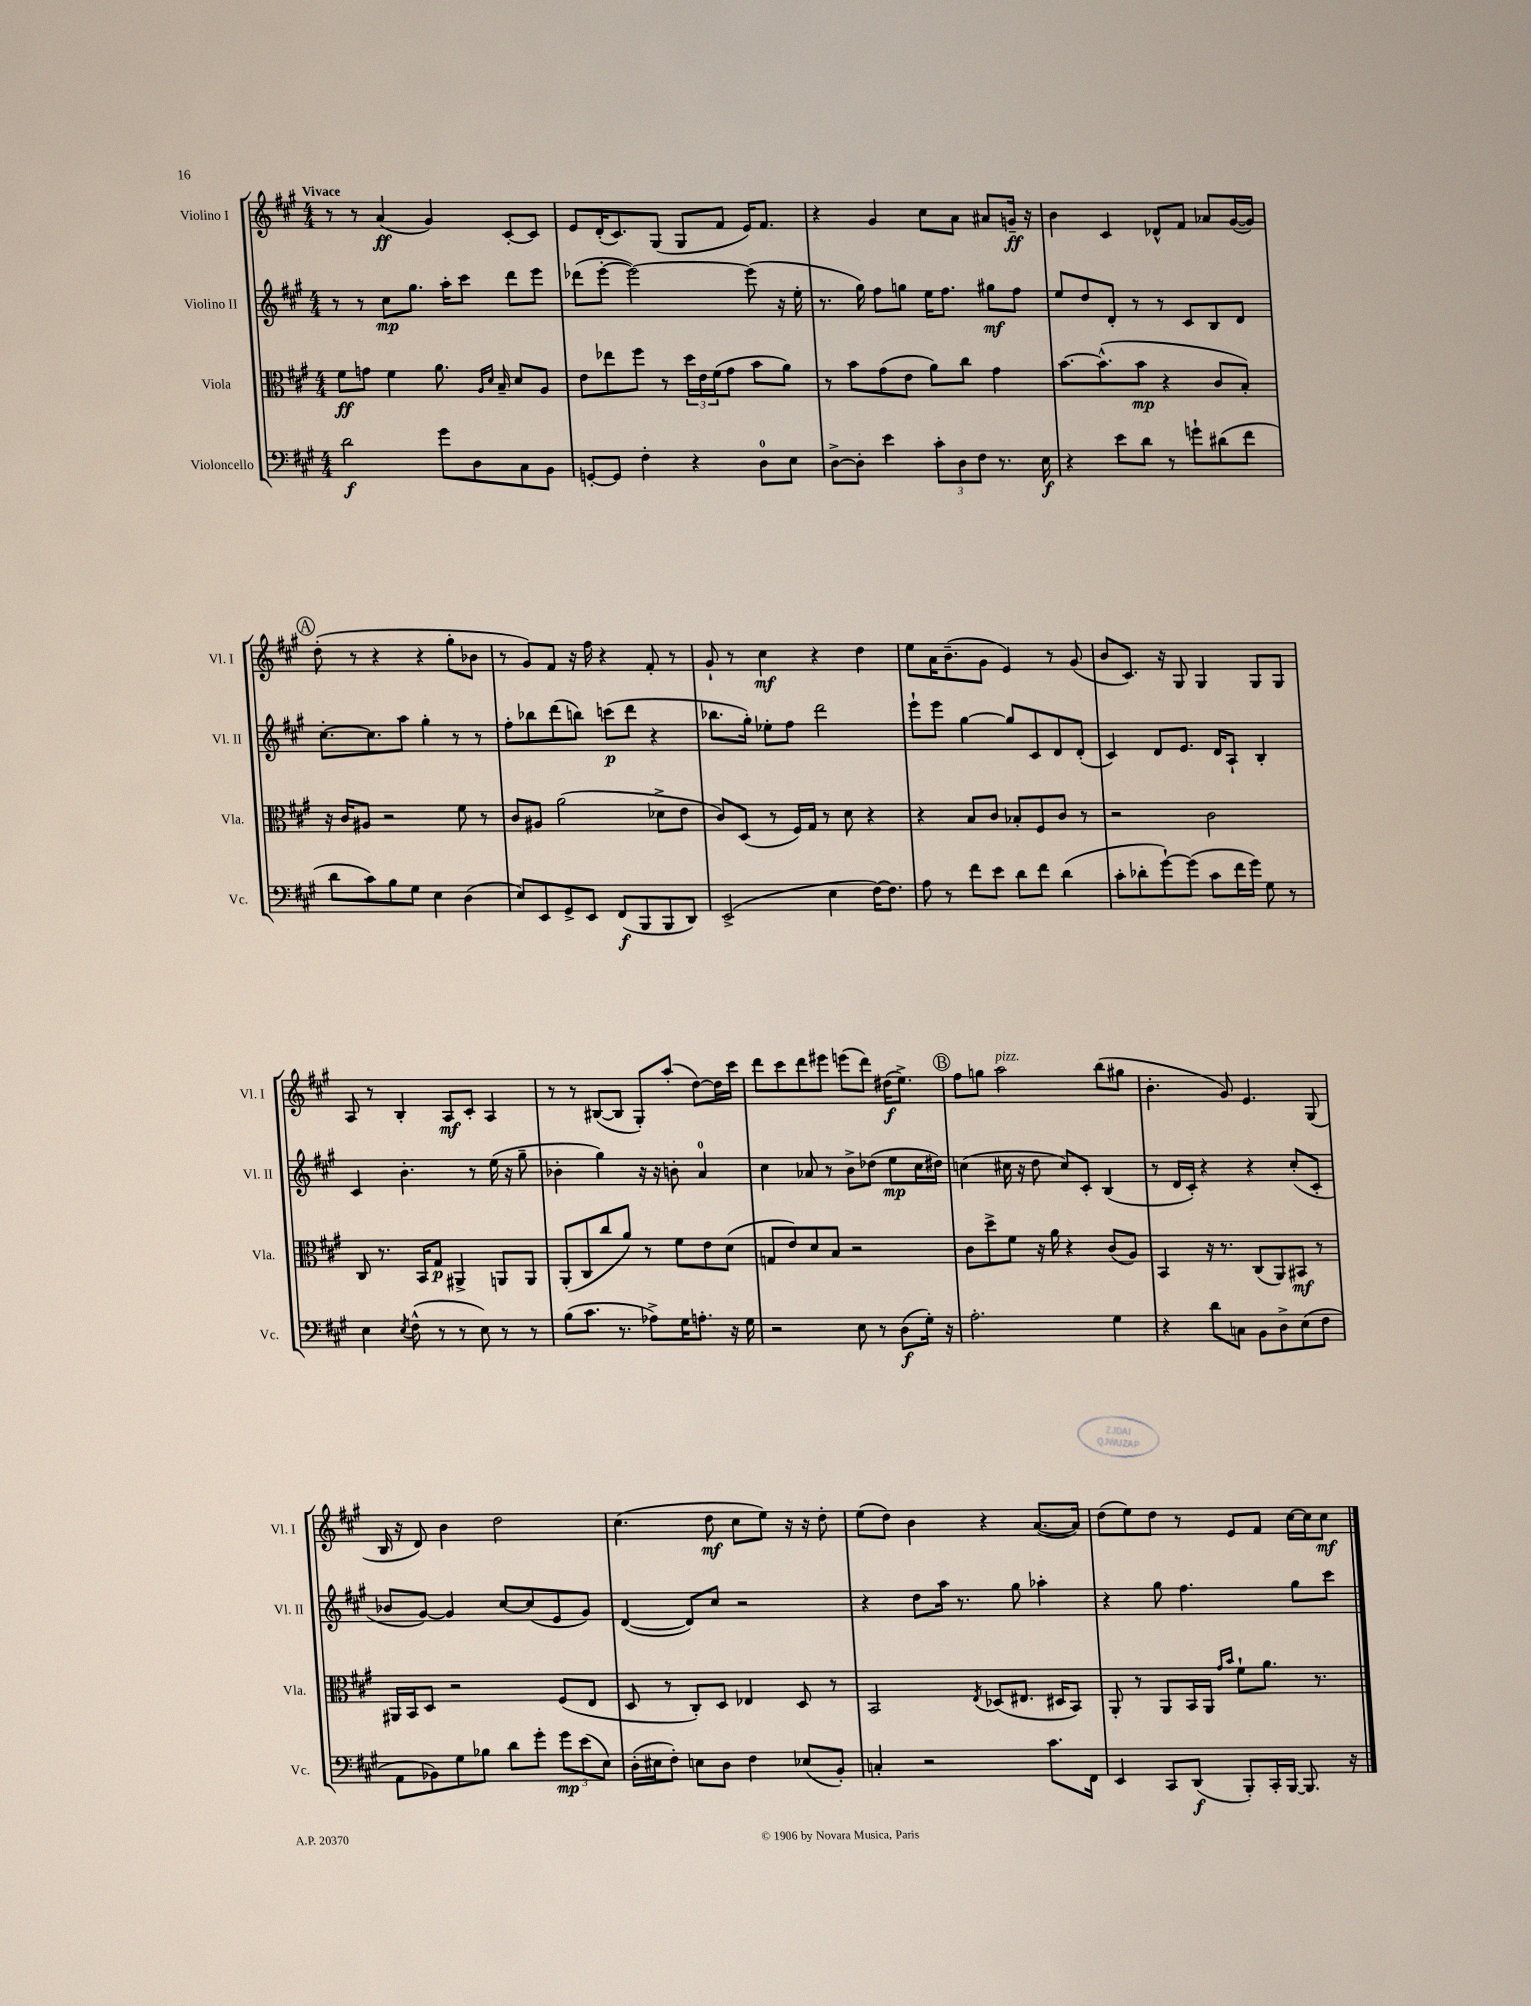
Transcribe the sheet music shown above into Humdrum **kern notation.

**kern	**kern	**kern	**kern
*staff4	*staff3	*staff2	*staff1
*clefF4	*clefC3	*clefG2	*clefG2
*k[f#c#g#]	*k[f#c#g#]	*k[f#c#g#]	*k[f#c#g#]
*M4/4	*M4/4	*M4/4	*M4/4
2d	8f#	8r	8r
.	8g	8r	8r
.	4f#	8cc#	(4a
.	.	8.gg#	.
8g#	8.a	.	4g#)
.	.	16aa'	.
8D	.	8ccc#	.
.	16qqA	.	.
.	16qqd	.	.
.	16B~	.	.
8C#	8d	8ddd	[8c#'
8BB	8A	8eee	8c#]
=	=	=	=
[8GG'	8e	(8ddd-	8e
8GG]	8ee-	[8eee'	(16d'
.	.	.	8.c#)
4F#'	8ff#	2eee_)	.
.	8r	.	(8G#
4r	24dd	.	8G#
.	24e	.	.
.	(24f#	.	.
.	8g#	.	8f#
8D	8b	(8eee]	16e)
.	.	.	8.f#
8E	8a)	16r	.
.	.	16ee'	.
=	=	=	=
[8D^	8r	8.r	4r
8D']	8b	.	.
.	.	16gg#)	.
4e	(8g#	8ff#	4g#
.	8e	8gg	.
12c#'	8a)	16ee	8cc#
.	.	8.ff#	.
12D	.	.	.
.	8cc#	.	8a
12F#	.	.	.
8.r	4g#	8gg#	8a#
.	.	8ff#	16g~
16E	.	.	16r
=	=	=	=
4r	[8.b	8ee	4b
.	.	8dd	.
.	(8.b^^]	.	.
8e	.	8d'	4c#
8d	8b	8r	.
8r	4r	8r	8d-^^
8g`	.	8c#	8f#
(8d#	8c#	8B	8a-
8f#	8B')	8d	([16g#
.	.	.	16g#])
=	=	=	=
8d	16r	[8.cc#'	(8dd'
.	16c#	.	.
8c#)	8A#	.	8r
.	.	8.cc#]	.
8B	2r	.	4r
8G#	.	8aa	.
4E	.	4gg#'	4r
(4D	8f#	8r	8gg#'
.	8r	8r	8b-
=	=	=	=
8E)	8c#	8ff#'	8r
8EE	8A#	8bb-	8g#)
8GG#^	(2a	(8ddd	8f#
8EE	.	8bb)	16r
.	.	.	16ff#
(8FF#	.	(8ccc	4r
8BBB	.	8ddd	.
8BBB	8d-^	4r	8f#'
8DD)	8e	.	8r
=	=	=	=
(2EE^	8c#)	8.bb-	8g#`
.	(8D	.	8r
.	.	16gg#')	.
.	8r	8ee-'	4cc#
.	16F#)	8ff#	.
.	16G#	.	.
4E	8r	2ddd	4r
.	8d	.	.
[16F#)	4r	.	4dd
8.F#]	.	.	.
=	=	=	=
8A	4r	8eee`	8ee
8r	.	8eee	16a
.	.	.	(8.b~
8f#	8B	[4gg#	.
8e	8c#	.	8g#
8d	8B-'	8gg#]	4e)
8f#	8F#	8c#	.
(4d	8c#	8d	8r
.	8r	(8d'	(8g#
=	=	=	=
8c#'	2r	4c#)	8b
8d-'	.	.	8.c#)
[8g#`)	.	8d	.
.	.	.	16r
(8g#]	.	8.e	8G#
8c#	2c#	.	4G#
.	.	16d	.
16f#	.	8A`	.
16g#)	.	.	.
8G#	.	4B'	8G#
8r	.	.	8G#
=	=	=	=
4E	8C#	4c#	8A
.	8.r	.	8r
8qE	.	.	.
(8F#^^	.	4.b'	4B'
.	16BB	.	.
8r	8G#	.	.
8r	4AA#^	.	8A
8E)	.	8r	8c#'
8r	8AA	(16ee	4A
.	.	16r	.
8r	8AA	8gg#~	.
=	=	=	=
(8B	(8AA'	4b-'	8r
8.c#	8C#	.	8r
.	8cc#	4gg#)	([8B#
8.r	.	.	.
.	8a)	.	8B#]
8A-^)	8r	16r	8G#')
.	.	16r	.
16G#	8f#	8b'	(8aa'
8.A'	.	.	.
.	8e	4a	[8dd)
16r	(8d	.	16dd]
16G#	.	.	16ccc#
=	=	=	=
2r	8G	4cc#	8ddd
.	8e)	.	8ccc#
.	8d	8a-	8ddd
.	8B	8r	8eee#
8E	2r	8b^	(8eee
8r	.	(8dd-	8ddd)
(8D	.	8ee	(16dd#
.	.	.	8.ee^)
16G#')	.	16cc#	.
16r	.	16dd#)	.
=	=	=	=
2.A'	8c#	(4cc	8ff#
.	8dd^	.	8gg
.	8f#	16cc#	2aa
.	.	16r	.
.	16r	8dd	.
.	16a	.	.
.	4r	8cc#)	.
.	.	8c#'	.
4G#	(8c#	(4B	(8bb
.	8A)	.	8gg#
=	=	=	=
4r	4BB	8r	4.b'
.	.	16d	.
.	.	16c#')	.
8d	16r	4r	.
.	8.r	.	.
8C	.	.	8g#)
8BB	(8C#	4r	4.e
8D^	8AA)	.	.
(8E	8BB#	(8cc#'	.
8F#	8r	8c#'	(8G#
=	=	=	=
8AA	16AA#	8b-	16B
.	16BB	.	16r
8BB-)	8D	[8g#)	8d)
8G#	2r	4g#]	4b
8B-	.	.	.
8d	.	[8cc#	2dd
8g#'	.	(8cc#]	.
12g#	(8F#	8e	.
(12e	.	.	.
.	8E	8g#)	.
12E)	.	.	.
=	=	=	=
(16D'	8D	([4d	(4.cc#
16E#	.	.	.
8F#')	8r	.	.
8E	8C#')	8d])	.
8D	8D	8cc#	8dd
4F#	4E-	2r	8cc#
.	.	.	8ee)
(8E-	8D	.	16r
.	.	.	16r
8BB')	8r	.	8dd'
=	=	=	=
4C'	2BB	4r	(8ee
.	.	.	8dd)
2r	.	8dd	4b
.	.	16aa	.
.	.	8.r	.
.	8qE	.	.
.	(8D-	.	4r
.	8.E#	8gg#	.
8.c#	.	4aa-'	([8.a
.	16D#	.	.
.	8BB)	.	.
16FF#	.	.	16a])
=	=	=	=
4EE	8AA'	4r	(8dd
.	8r	.	8ee)
8CC#	8AA	8gg#	8dd
(8DD	16BB	4.ff#	8r
.	16AA	.	.
.	16qqg#	.	.
.	16qqb	.	.
8BBB')	8f#`	.	8e
16CC#'	8.a	.	8f#
[16BBB	.	.	.
8.BBB]	.	8gg#	[16cc#
.	8.r	.	16cc#]
.	.	8ccc#	8cc#
16r	.	.	.
==	==	==	==
*-	*-	*-	*-
